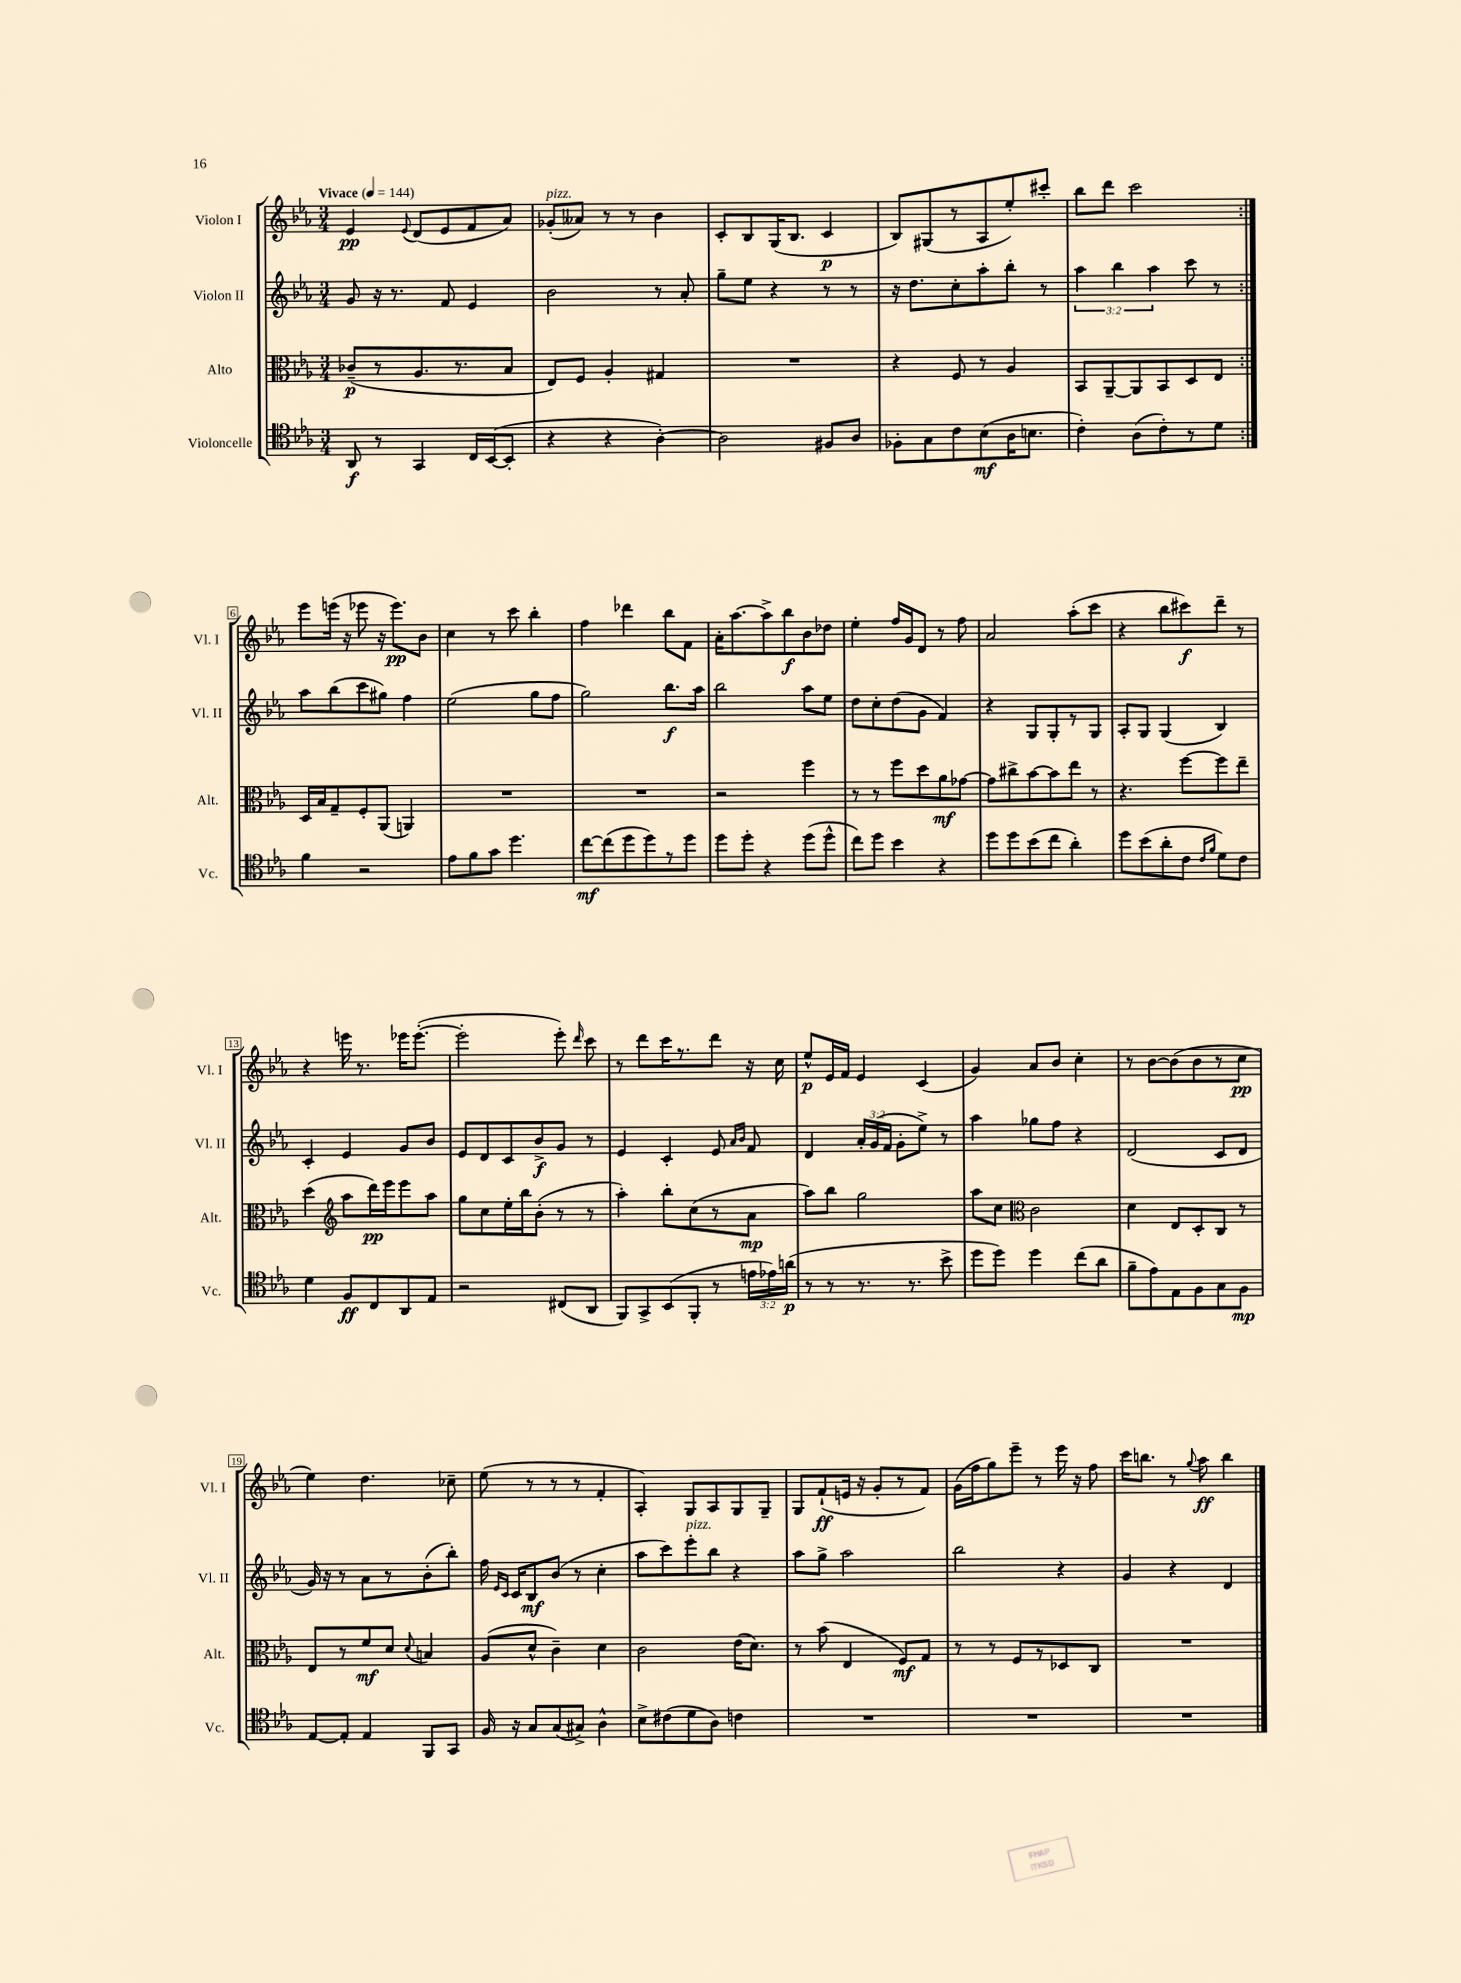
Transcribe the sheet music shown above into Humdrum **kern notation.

**kern	**dynam	**kern	**dynam	**kern	**dynam	**kern	**dynam
*part4	*part4	*part3	*part3	*part2	*part2	*part1	*part1
*staff4	*staff4	*staff3	*staff3	*staff2	*staff2	*staff1	*staff1
*I"Violoncelle	*	*I"Alto	*	*I"Violon II	*	*I"Violon I	*
*I'Vc.	*	*I'Alt.	*	*I'Vl. II	*	*I'Vl. I	*
*clefC4	*	*clefC3	*	*clefG2	*	*clefG2	*
*k[b-e-a-]	*	*k[b-e-a-]	*	*k[b-e-a-]	*	*k[b-e-a-]	*
*M3/4	*	*M3/4	*	*M3/4	*	*M3/4	*
*MM144	*	*MM144	*	*MM144	*	*MM144	*
=1	=1	=1	=1	=1	=1	=1	=1
!	!	!	!	!	!	!LO:TX:a:B:t=Vivace	!
8AA-/	f	(8c-X~/L	p	8g/	.	4e-/	pp
8r	.	8r	.	16r	.	.	.
.	.	.	.	8.r	.	.	.
.	.	.	.	.	.	8qqe-/	.
4GG/	.	8.A-/	.	.	.	(8d/L	.
.	.	.	.	8f/	.	8e-/	.
.	.	8.r	.	.	.	.	.
16C/LL	.	.	.	4e-/	.	8f/	.
([16BB-/J	.	.	.	.	.	.	.
8BB-'/J]	.	8B-/J	.	.	.	8a-/J)	.
=2	=2	=2	=2	=2	=2	=2	=2
!	!	!	!	!	!	!LO:TX:a:i:t=pizz.	!
4r	.	8E-/L)	.	2b-\	.	(8g-X'/L	.
.	.	8F/J	.	.	.	8a--X/J)	.
4r	.	4A-'/	.	.	.	8r	.
.	.	.	.	.	.	8r	.
[4A-'\)	.	4G#X/	.	8r	.	4b-\	.
.	.	.	.	8a-'/	.	.	.
=3	=3	=3	=3	=3	=3	=3	=3
2A-\]	.	2.r	.	8gg~\L	.	8c'/L	.
.	.	.	.	8ee-\J	.	8B-/	.
.	.	.	.	4r	.	(16G/K	.
.	.	.	.	.	.	8.B-/J	.
8F#X/L	.	.	.	8r	.	4c/	p
8A-/J	.	.	.	8r	.	.	.
=4	=4	=4	=4	=4	=4	=4	=4
8F-X'\L	.	4r	.	16r	.	8B-/L)	.
.	.	.	.	8.dd\L	.	.	.
8G\	.	.	.	.	.	(8G#X/	.
8c\	.	8F/	.	8cc'\	.	8r	.
(8B-\	mf	8r	.	8aa-'\	.	8A-/	.
16A-\K	.	4A-/	.	8bb-'\J	.	8ee-'/)	.
8.Bn\J	.	.	.	.	.	.	.
.	.	.	.	8r	.	8ccc#X'/J	.
=5	=5	=5	=5	=5	=5	=5	=5
4c'\)	.	8BB-/L	.	6aa-\	.	8bb-\L	.
.	.	[8AA-~/	.	.	.	8ddd\J	.
.	.	.	.	6bb-\	.	.	.
(8A-\L	.	8AA-/]	.	.	.	2ccc\	.
.	.	.	.	6aa-\	.	.	.
8c'\)	.	8BB-/	.	.	.	.	.
8r	.	8D/	.	8ccc\	.	.	.
8d\J	.	8E-/J	.	8r	.	.	.
!!LO:LB:g=z
=6:|!	=6:|!	=6:|!	=6:|!	=6:|!	=6:|!	=6:|!	=6:|!
4f\	.	16D/LL	.	8aa-\L	.	8eee-\L	.
.	.	16B-/J	.	.	.	.	.
.	.	8G~/	.	(8bb-\	.	(16eeen\Jk	.
.	.	.	.	.	.	16r	.
2r	.	8F'/	.	8ccc\	.	8eee-X\	.
.	.	(8AA-/J	.	8gg#X\J)	.	16r	.
.	.	.	.	.	.	8.eee-\L)	pp
.	.	4AAn/)	.	4ff\	.	.	.
.	.	.	.	.	.	8b-\J	.
=7	=7	=7	=7	=7	=7	=7	=7
8e-\L	.	2.r	.	(2ee-\	.	4cc\	.
8f\	.	.	.	.	.	.	.
8g\J	.	.	.	.	.	8r	.
4.dd\	.	.	.	.	.	8ccc\	.
.	.	.	.	8gg\L	.	4bb-'\	.
.	.	.	.	8ff\J	.	.	.
=8	=8	=8	=8	=8	=8	=8	=8
[8cc\L	mf	2.r	.	2gg\)	.	4ff\	.
(8cc\]	.	.	.	.	.	.	.
8dd\	.	.	.	.	.	4ddd-X\	.
8dd\)	.	.	.	.	.	.	.
8r	.	.	.	8.bb-\L	f	8bb-\L	.
8dd\J	.	.	.	.	.	8f\J	.
.	.	.	.	16aa-\Jk	.	.	.
=9	=9	=9	=9	=9	=9	=9	=9
8dd\L	.	2r	.	2bb-\	.	16a-'\KL	.
.	.	.	.	.	.	[8.aa-\	.
8dd'\J	.	.	.	.	.	.	.
4r	.	.	.	.	.	8aa-^\]	.
.	.	.	.	.	.	8bb-\	f
(8dd\L	.	4ff\	.	8aa-\L	.	8b-\	.
8dd^^\J	.	.	.	8ee-\J	.	8dd-X\J	.
=10	=10	=10	=10	=10	=10	=10	=10
8cc\L)	.	8r	.	8dd\L	.	4ee-'\	.
8dd\J	.	8r	.	8cc'\	.	.	.
4b-\	.	8ff\L	.	(8dd\	.	16ff/LL	.
.	.	.	.	.	.	16g/J	.
.	.	8dd\	.	8g\J	.	8d/J	.
4r	.	8a-\	mf	4f/)	.	8r	.
.	.	[8g-X\J	.	.	.	8ff\	.
=11	=11	=11	=11	=11	=11	=11	=11
8dd\L	.	8g-\L]	.	4r	.	2a-/	.
8dd\	.	8cc#X^\	.	.	.	.	.
(8b-\	.	[8b-\	.	8G/L	.	.	.
8cc\J	.	8b-\]	.	8G'/	.	.	.
4a-'\)	.	8ee-\J	.	8r	.	(8aa-'\L	.
.	.	8r	.	8G/J	.	8ccc\J	.
=12	=12	=12	=12	=12	=12	=12	=12
8dd\L	.	4.r	.	8A-'/L	.	4r	.
(8b-\	.	.	.	8G/J	.	.	.
8a-'\	.	.	.	(4G/	.	8bb-\L	.
8c\J	.	[8ff\L	.	.	.	8ccc#X\)	f
16qqc/LL	.	.	.	.	.	.	.
16qqf/JJ	.	.	.	.	.	.	.
8d\L)	.	8ff\]	.	4B-/)	.	8ddd~\J	.
8c\J	.	8ee-~\J	.	.	.	8r	.
!!LO:LB:g=z
=13	=13	=13	=13	=13	=13	=13	=13
4d\	.	(4dd\	.	4c'/	.	4r	.
*	*	*clefG2	*	*	*	*	*
8F/L	ff	8aa-\L	.	4e-/	.	16eeen\	.
.	.	.	.	.	.	8.r	.
8C/	.	16ddd\L)	pp	.	.	.	.
.	.	16eee-\J	.	.	.	.	.
8AA-/	.	8eee-\	.	8g/L	.	16eee-X\KL	.
.	.	.	.	.	.	([8.eee-'\J	.
8E-/J	.	8aa-\J	.	8b-/J	.	.	.
=14	=14	=14	=14	=14	=14	=14	=14
2r	.	8gg\L	.	8e-/L	.	2eee-'\]	.
.	.	8cc\	.	8d/	.	.	.
.	.	16ee-'\L	.	8c/	.	.	.
.	.	16bb-\J	.	.	.	.	.
.	.	(8b-'\J	.	8b-^/	f	.	.
(8C#X/L	.	8r	.	8g/J	.	8eee-'\)	.
.	.	.	.	.	.	16qqddd/	.
8AA-/J	.	8r	.	8r	.	8ccc\	.
=15	=15	=15	=15	=15	=15	=15	=15
8FF/L)	.	4aa-'\)	.	4e-/	.	8r	.
8GG^/	.	.	.	.	.	8ddd\L	.
(8BB-/	.	8bb-'\L	.	4c'/	.	16ccc\K	.
.	.	.	.	.	.	8.r	.
8FF'/J	.	(8cc\	.	.	.	.	.
8r	.	8r	.	8e-/	.	8ddd\J	.
.	.	.	.	16qqa-/LL	.	.	.
.	.	.	.	16qqb-/JJ	.	.	.
24en\LL	.	8a-\J	mp	8f/	.	16r	.
24e-X\)	.	.	.	.	.	.	.
.	.	.	.	.	.	16cc\	.
(24an\JJ	p	.	.	.	.	.	.
=16	=16	=16	=16	=16	=16	=16	=16
8r	.	8aa-\L)	.	4d/	.	8ee-^^/L	p
8r	.	8bb-\J	.	.	.	16e-/L	.
.	.	.	.	.	.	16f/JJ	.
8.r	.	2gg\	.	24a-'/LL	.	4e-/	.
.	.	.	.	(24g/	.	.	.
.	.	.	.	24f/JJ	.	.	.
.	.	.	.	8g'\L	.	.	.
8.r	.	.	.	.	.	.	.
.	.	.	.	8ee-^\J)	.	(4c/	.
8b-^\	.	.	.	8r	.	.	.
=17	=17	=17	=17	=17	=17	=17	=17
8dd\L	.	8aa-\L	.	4aa-\	.	4g/)	.
8dd\J)	.	8cc\J	.	.	.	.	.
*	*	*clefC3	*	*	*	*	*
4dd\	.	2c\	.	8gg-X\L	.	8a-/L	.
.	.	.	.	8ff\J	.	8b-/J	.
(8cc\L	.	.	.	4r	.	4cc'\	.
8a-\J	.	.	.	.	.	.	.
=18	=18	=18	=18	=18	=18	=18	=18
8f~\L	.	4d\	.	(2d/	.	8r	.
8e-\)	.	.	.	.	.	[8b-\L	.
8E-\	.	8E-/L	.	.	.	(8b-\]	.
8F\	.	8D'/	.	.	.	8b-\	.
8G\	.	8C/J	.	8c/L	.	8r	.
8F\J	mp	8r	.	8d/J	.	8cc\J	pp
!!LO:LB:g=z
=19	=19	=19	=19	=19	=19	=19	=19
[8E-/L	.	8E-/L	.	16g/)	.	4ee-\)	.
.	.	.	.	16r	.	.	.
8E-'/J]	.	8r	.	8r	.	.	.
4E-/	.	8f/	mf	8a-\L	.	4.dd\	.
.	.	8d/J	.	8r	.	.	.
.	.	8qqd/	.	.	.	.	.
8FF/L	.	4Bn/	.	(8b-'\	.	.	.
8GG/J	.	.	.	8bb-'\J)	.	8cc-X~\	.
=20	=20	=20	=20	=20	=20	=20	=20
16F/	.	(8A-/L	.	16ff\	.	(8ee-\	.
.	.	.	.	16qqe-/LL	.	.	.
.	.	.	.	16qqc/JJ	.	.	.
16r	.	.	.	16c/KL	.	.	.
8G/L	.	8d^^/J	.	8B-/	mf	8r	.
(8G/	.	4c~\)	.	(8b-/J	.	8r	.
8G#X^/J)	.	.	.	8r	.	8r	.
4A-^^\	.	4d\	.	4cc'\	.	4f'/	.
=21	=21	=21	=21	=21	=21	=21	=21
8B-^\L	.	2c\	.	8aa-\L	.	4A-'/)	.
(8c#X\	.	.	.	8ccc\)	.	.	.
!	!	!	!	!LO:TX:a:i:t=pizz.	!	!	!
8d\	.	.	.	8eee-'\	.	8G/L	.
8A-\J)	.	.	.	8bb-\J	.	8A-/	.
4cn\	.	(16e-\KL	.	4r	.	8G/	.
.	.	8.d\J)	.	.	.	.	.
.	.	.	.	.	.	8G~/J	.
=22	=22	=22	=22	=22	=22	=22	=22
2.r	.	8r	.	8aa-\L	.	8G/L	.
.	.	(8b-\	.	8gg^\J	.	(8f`/	ff
.	.	4E-/	.	2aa-\	.	16en/Jk	.
.	.	.	.	.	.	16r	.
.	.	.	.	.	.	8g'/L	.
.	.	8F/L)	mf	.	.	8r	.
.	.	8G/J	.	.	.	8f/J)	.
=23	=23	=23	=23	=23	=23	=23	=23
2.r	.	8r	.	2bb-\	.	(16g\LL	.
.	.	.	.	.	.	16ff\J	.
.	.	8r	.	.	.	8gg\)	.
.	.	8F/L	.	.	.	8eee-~\J	.
.	.	8r	.	.	.	8r	.
.	.	8D-X/	.	4r	.	16eee-\	.
.	.	.	.	.	.	16r	.
.	.	8C/J	.	.	.	8ff\	.
=24	=24	=24	=24	=24	=24	=24	=24
2.r	.	2.r	.	4g/	.	16ccc\KL	.
.	.	.	.	.	.	8.bbn\J	.
.	.	.	.	4r	.	8r	.
.	.	.	.	.	.	8qqgg/	.
.	.	.	.	.	.	8aa-\	ff
.	.	.	.	4d/	.	4bb\	.
==	==	==	==	==	==	==	==
*-	*-	*-	*-	*-	*-	*-	*-
